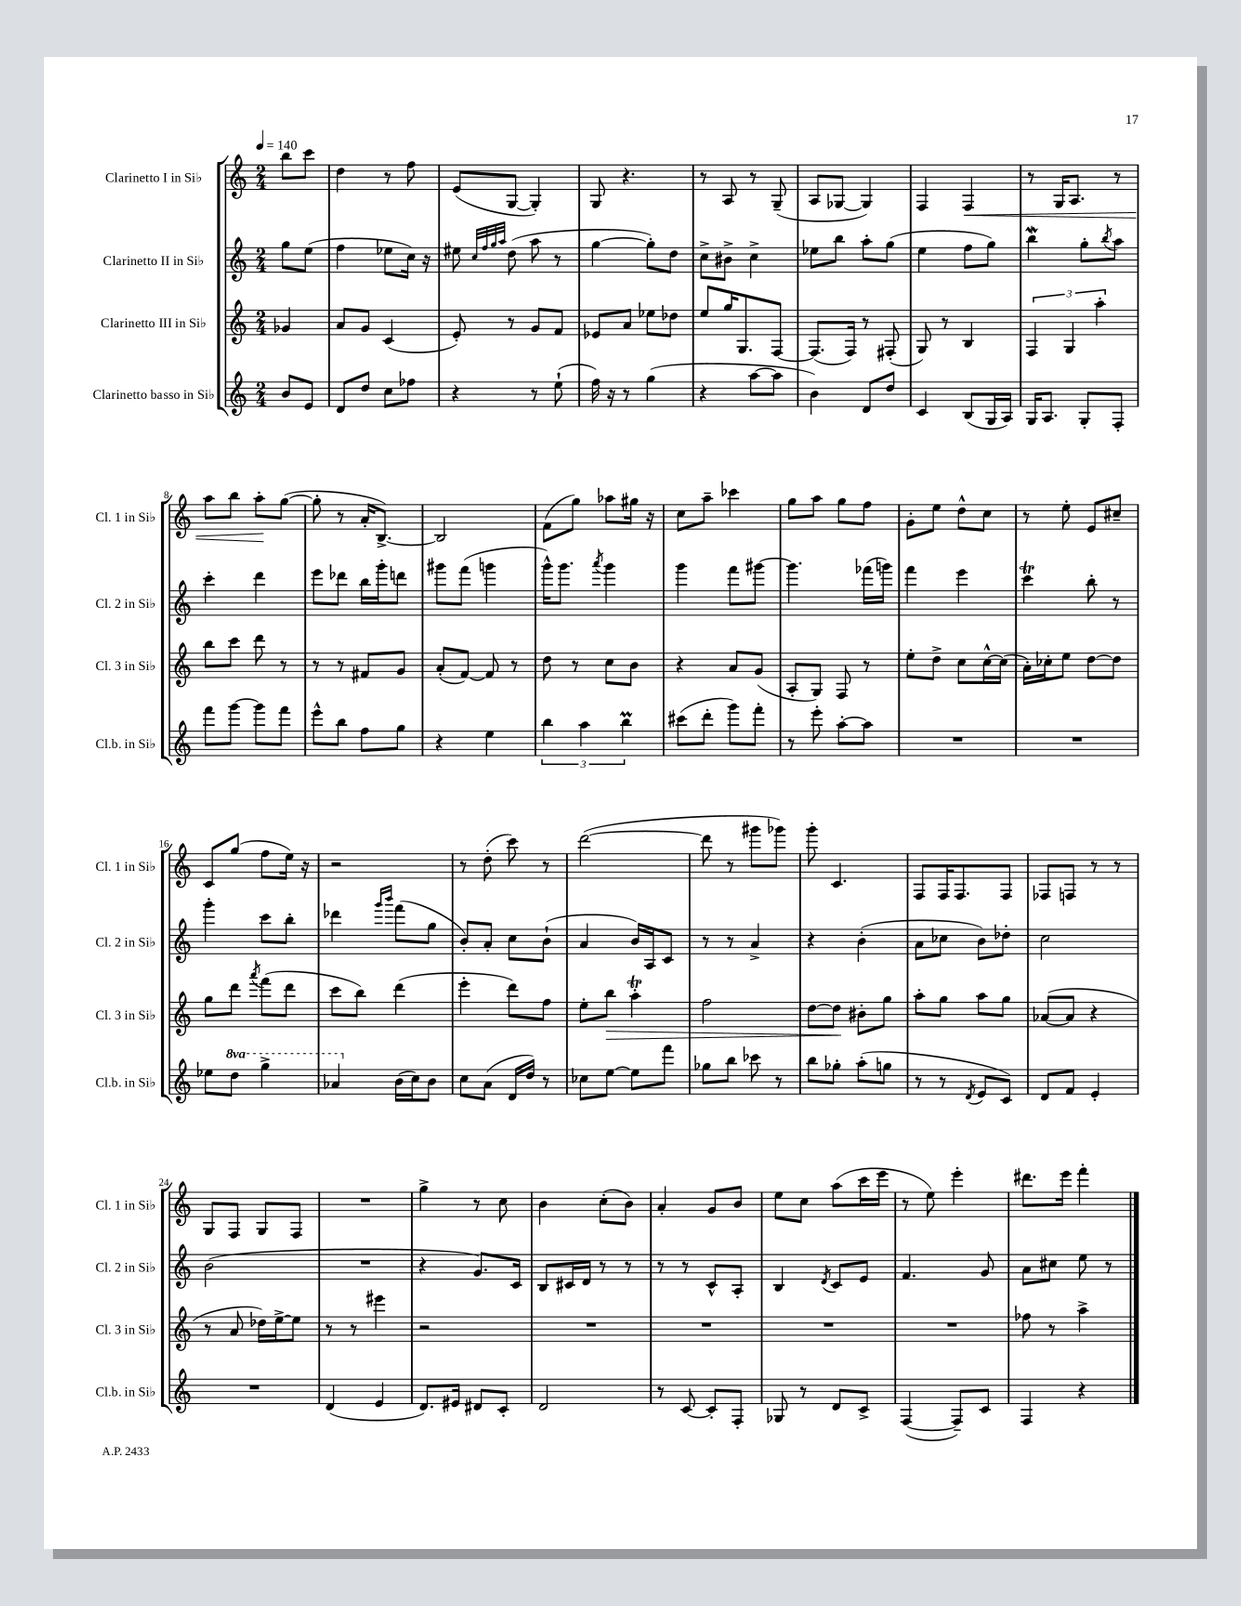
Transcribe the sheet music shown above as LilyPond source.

<<
\new StaffGroup <<
\new Staff = "s0" \with { instrumentName = "Clarinetto I in Sib" shortInstrumentName = "Cl. 1 in Sib" } {
    \clef treble \key c \major \numericTimeSignature \time 2/4 \partial 4 \tempo 4 = 140
    b''8 c'''8 |
    d''4 r8 f''8 |
    e'8( g8~ g4-.) |
    g8 r4. |
    r8 a8 r8 g8--( |
    a8 ges8~ ges4) |
    f4 f4\< |
    r8 g16 a8. r8 |
    a''8 b''8 a''8-.\! g''8~( |
    g''8-. r8 a'16-. b8.~->) |
    b2 |
    f'8( g''8) aes''8 gis''16 r16 |
    c''8 a''8-- ces'''4 |
    g''8 a''8 g''8 f''8 |
    g'8-. e''8 d''8-^ c''8 |
    r8 e''8-. e'8 cis''8-- |
    c'8 g''8( f''8 e''16) r16 |
    r2 |
    r8 d''8-.( c'''8) r8 |
    d'''2~( |
    d'''8 r8 gis'''8 ges'''8) |
    g'''8-. c'4. |
    f8 f16 f8. f8 |
    fes8 f8 r8 r8 |
    g8 f8 g8 f8 |
    R2 |
    g''4-> r8 c''8 |
    b'4 c''8-.( b'8) |
    a'4-. g'8 b'8 |
    e''8 c''8 a''8( c'''16 e'''16 |
    r8 e''8) e'''4-. |
    dis'''8. e'''16 f'''4-. \bar "|." |
}
\new Staff = "s1" \with { instrumentName = "Clarinetto II in Sib" shortInstrumentName = "Cl. 2 in Sib" } {
    \clef treble \key c \major \numericTimeSignature \time 2/4 \partial 4
    g''8 e''8( |
    f''4 ees''8 c''16) r16 |
    eis''8 \grace { c''32 f''32 g''32 a''32 } d''8( a''8 r8 |
    g''4~ g''8-.) d''8 |
    c''8-> bis'8-> c''4-> |
    ees''8 b''8 a''8-. g''8( |
    e''4 f''8 g''8) |
    b''4\mordent g''8-. \acciaccatura { b''8 } a''8 |
    c'''4-. d'''4 |
    e'''8 des'''8 b''16 g'''16-. d'''8 |
    gis'''8 f'''8( g'''4 |
    g'''16-^) g'''8. \acciaccatura { a'''8 } g'''4 |
    g'''4 f'''8 gis'''8~ |
    gis'''4. fes'''16( g'''16) |
    f'''4 e'''4 |
    c'''4\trill b''8-. r8 |
    g'''4-. c'''8 b''8-. |
    des'''4 \grace { g'''16 b'''16 } f'''8( g''8 |
    b'8-.) a'8-. c''8 b'8-!( |
    a'4 b'16) a16 c'8 |
    r8 r8 a'4-> |
    r4 b'4-.( |
    a'8 ces''8 b'8) des''8-. |
    c''2 |
    b'2( |
    R2 |
    r4 g'8.) c'16 |
    b8 cis'16 d'16 r8 r8 |
    r8 r8 c'8-^ a8-. |
    b4 \acciaccatura { d'8 } c'8 e'8 |
    f'4. g'8 |
    a'8 cis''8 e''8 r8 \bar "|." |
}
\new Staff = "s2" \with { instrumentName = "Clarinetto III in Sib" shortInstrumentName = "Cl. 3 in Sib" } {
    \clef treble \key c \major \numericTimeSignature \time 2/4 \partial 4
    ges'4 |
    a'8 g'8 c'4( |
    e'8-.) r8 g'8 f'8 |
    ees'8 a'8 ees''8 des''8 |
    e''8 g''16 g8. f8~ |
    f8.( f16) r8 fis8-.( |
    g8) r8 b4 |
    \tuplet 3/2 { f4 g4 a''4-. } |
    b''8 c'''8 d'''8 r8 |
    r8 r8 fis'8 g'8 |
    a'8-.( f'8~) f'8 r8 |
    d''8 r8 c''8 b'8 |
    r4 a'8 g'8( |
    a8-. g8) f8 r8 |
    e''8-. d''8-> c''8 c''16~-^ c''16( |
    a'16-.) ces''16-. e''8 d''8~ d''8 |
    g''8 d'''8 \acciaccatura { a'''8 } f'''8( d'''8 |
    c'''8 b''8) d'''4( |
    e'''4-. d'''8) f''8 |
    e''8-. b''8\> a''4-.\trill |
    f''2 |
    d''8~ d''8\! bis'8-. g''8 |
    a''8-. g''8 a''8 g''8 |
    aes'8~( aes'8 r4 |
    r8 a'8 des''16) e''16~-> e''8 |
    r8 r8 eis'''4 |
    r2 |
    R2 |
    R2 |
    R2 |
    R2 |
    fes''8 r8 a''4-> \bar "|." |
}
\new Staff = "s3" \with { instrumentName = "Clarinetto basso in Sib" shortInstrumentName = "Cl.b. in Sib" } {
    \clef treble \key c \major \numericTimeSignature \time 2/4 \set Staff.ottavationMarkups = #ottavation-simple-ordinals \partial 4
    b'8 e'8 |
    d'8 d''8 c''8 fes''8 |
    r4 r8 e''8-!( |
    f''16) r16 r8 g''4( |
    r4 a''8~ a''8 |
    b'4) d'8 d''8 |
    c'4 b8( g16 a16) |
    g16 a8. g8-. f8-. |
    f'''8 g'''8~ g'''8 f'''8 |
    e'''8-^ b''8 f''8 g''8 |
    r4 e''4 |
    \tuplet 3/2 { b''4 a''4 b''4\prall } |
    cis'''8( d'''8-. g'''8) f'''8-. |
    r8 e'''8-. a''8~-. a''8 |
    R2 |
    R2 |
    ees''8 \ottava #1 d'''8 g'''4-> |
    aes''4 \ottava #0 b'16( c''16) b'8 |
    c''8 a'8( d'16 d''16) r8 |
    ces''8 e''8~ e''8 f'''8 |
    ges''8 b''8 ces'''8 r8 |
    b''8 ges''8-. a''8-.( g''8 |
    r8 r8 \acciaccatura { d'8 } e'8 c'8) |
    d'8 f'8 e'4-. |
    R2 |
    d'4( e'4 |
    d'8.) eis'16 dis'8 c'8-. |
    d'2 |
    r8 c'8~ c'8-. f8-. |
    ges8 r8 d'8 c'8-> |
    f4~( f8--) c'8 |
    f4 r4 \bar "|." |
}
>>
>>
